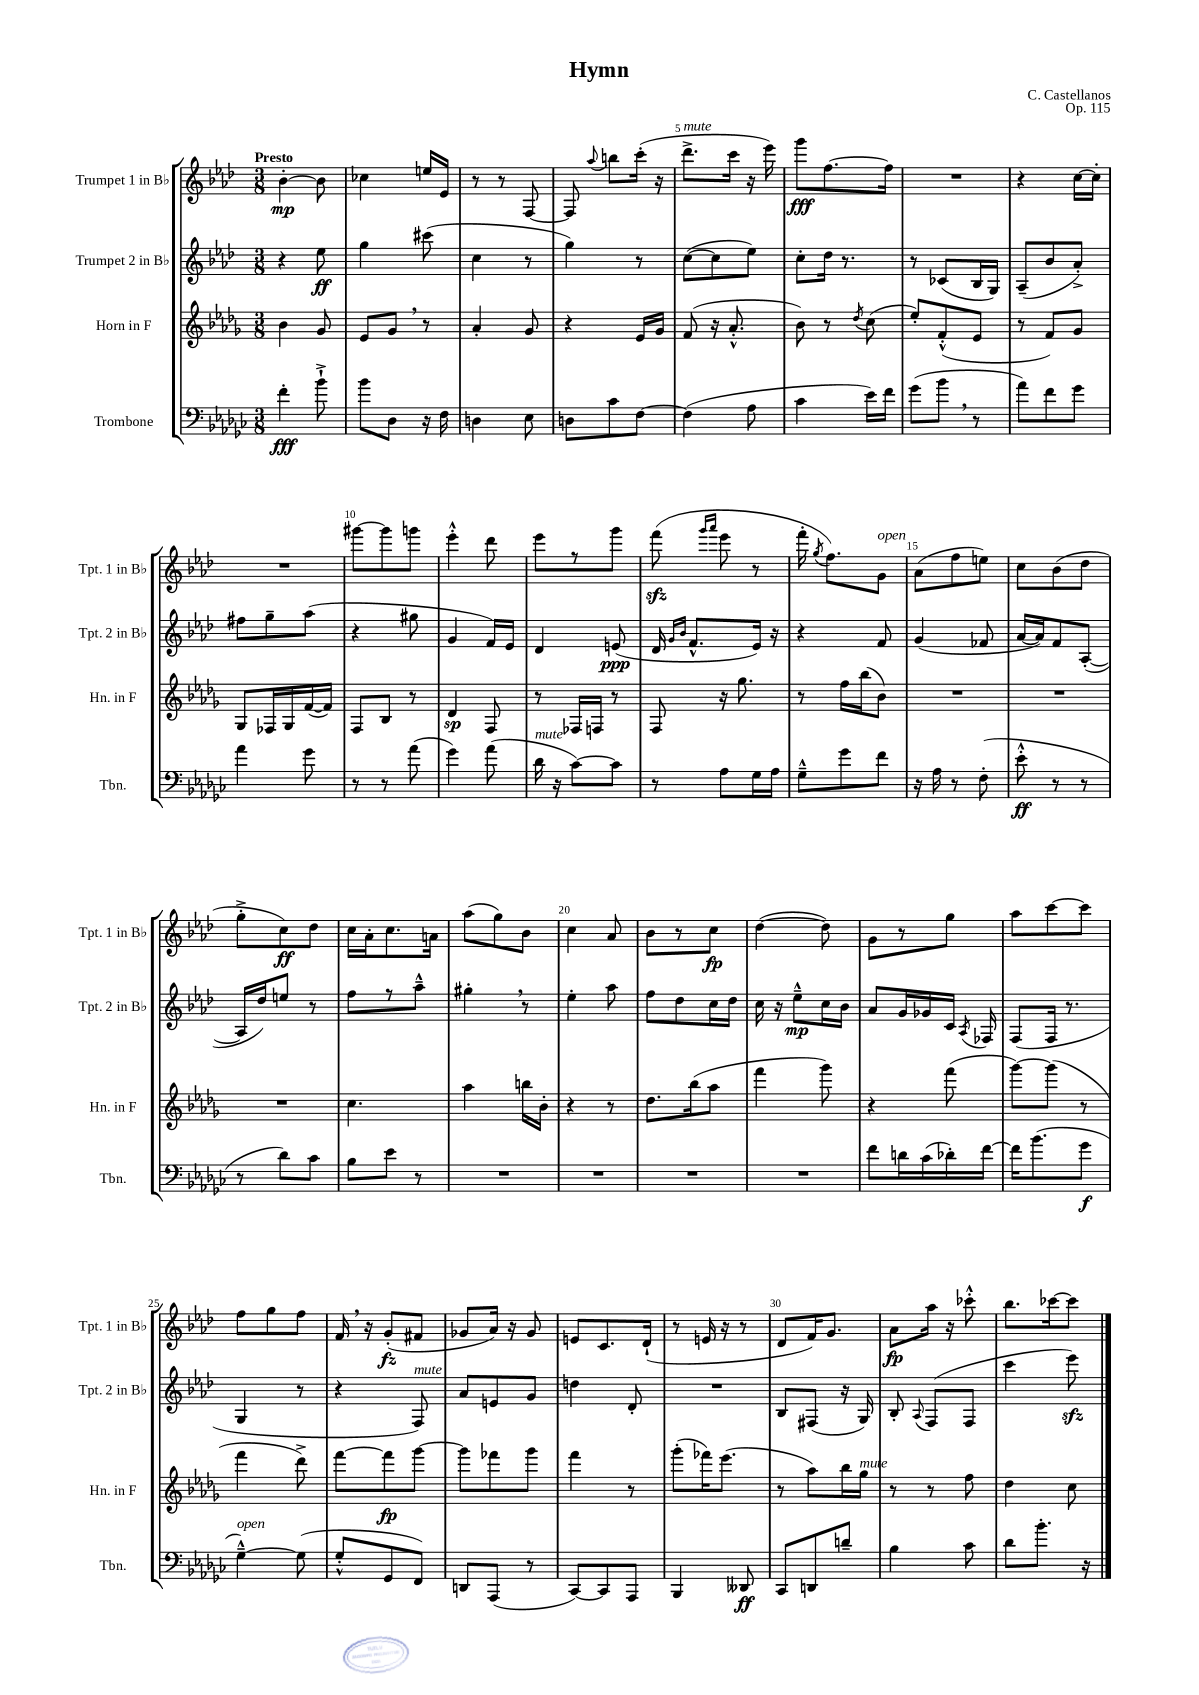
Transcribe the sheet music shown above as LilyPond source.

\header { title = "Hymn" composer = "C. Castellanos" opus = "Op. 115" }
<<
\new StaffGroup <<
\new Staff = "s0" \with { instrumentName = "Trumpet 1 in Bb" shortInstrumentName = "Tpt. 1 in Bb" } {
    \clef treble \key aes \major \numericTimeSignature \time 3/8 \tempo "Presto"
    \autoBeamOff bes'4~-.\mp bes'8 |
    ces''4 e''16[ ees'16] |
    r8 r8 f8~ |
    f8 \appoggiatura { aes''8 } b''8[ c'''16]-.( r16 |
    des'''8.[->^\markup { \italic "mute" } c'''16] r16 ees'''16) |
    g'''8[\fff f''8.~ f''16] |
    R4. |
    r4 c''16[~ c''16]-. |
    R4. |
    gis'''8[~ gis'''8 g'''8] |
    ees'''4-.-^ des'''8 |
    ees'''8[ r8 g'''8] |
    f'''8\sfz( \grace { g'''16[ aes'''16] } ees'''8 r8 |
    f'''16-. \acciaccatura { g''8 } f''8.[) g'8]^\markup { \italic "open" } |
    aes'8[( f''8 e''8]) |
    c''8[ bes'8( des''8] |
    g''8[-.-> c''8\ff) des''8] |
    c''16[ aes'16-. c''8. a'16] |
    aes''8[( g''8) bes'8] |
    c''4 aes'8 |
    bes'8[ r8 c''8]\fp |
    des''4~( des''8) |
    g'8[ r8 g''8] |
    aes''8[ c'''8~ c'''8] |
    f''8[ g''8 f''8] |
    f'16 \breathe r16 g'8[-.\fz( fis'8] |
    ges'8[ aes'16]) r16 ges'8 |
    e'8[ c'8. des'16]-!( |
    r8 e'16 r16 r8 |
    des'8[ f'16) g'8.] |
    aes'8[\fp aes''16] r16 ces'''8-.-^ |
    bes''8.[ ces'''16~ ces'''8] \bar "|." |
}
\new Staff = "s1" \with { instrumentName = "Trumpet 2 in Bb" shortInstrumentName = "Tpt. 2 in Bb" } {
    \clef treble \key aes \major \numericTimeSignature \time 3/8
    \autoBeamOff r4 ees''8\ff |
    g''4 cis'''8( |
    c''4 r8 |
    g''4) r8 |
    c''8[~( c''8 ees''8]) |
    c''8[-. des''16] r8. |
    r8 ces'8[( bes16 g16]) |
    aes8[--( bes'8 aes'8]-.->) |
    fis''8[ g''8-- aes''8]( |
    r4 gis''8 |
    g'4 f'16[) ees'16] |
    des'4 e'8\ppp( |
    des'16 \grace { g'16[ bes'16] } f'8.[-^ ees'16]) r16 |
    r4 f'8 |
    g'4( fes'8 |
    aes'16[~ aes'16) f'8 aes8]~-.( |
    aes16[ des''16) e''8] r8 |
    f''8[ r8 aes''8]---^ |
    gis''4-. \breathe r8 |
    ees''4-. aes''8 |
    f''8[ des''8 c''16 des''16] |
    c''16 r16 ees''8[---^\mp c''16 bes'16] |
    aes'8[ g'16 ges'16 c'16] \acciaccatura { aes8 } fes16 |
    f8[( f16] r8. |
    g4 r8 |
    r4 f8^\markup { \italic "mute" }) |
    aes'8[ e'8 g'8] |
    d''4 des'8-. |
    R4. |
    bes8[ fis8]( r16 g16) |
    bes8-. \appoggiatura { aes8 } f8[( f8] |
    c'''4 ees'''8\sfz) \bar "|." |
}
\new Staff = "s2" \with { instrumentName = "Horn in F" shortInstrumentName = "Hn. in F" } {
    \clef treble \key des \major \numericTimeSignature \time 3/8
    \autoBeamOff bes'4 ges'8 |
    ees'8[ ges'8] \breathe r8 |
    aes'4-. ges'8 |
    r4 ees'16[ ges'16] |
    f'8( r16 aes'8.-.-^ |
    bes'8) r8 \acciaccatura { des''8 } c''8( |
    ees''8[-.) f'8-.-^( ees'8] |
    r8 f'8[) ges'8] |
    ges8[ fes16 ges16 f'16~( f'16]) |
    f8[ bes8] r8 |
    des'4\sp f8 |
    r8 fes16[ f16] r8 |
    f8 r16 ges''8. |
    r8 f''16[ bes''16( bes'8]) |
    R4. |
    R4. |
    R4. |
    c''4. |
    aes''4 b''16[ bes'16]-. |
    r4 r8 |
    des''8.[ bes''16( aes''8] |
    f'''4 ges'''8) |
    r4 f'''8( |
    ges'''8[~) ges'''8]( r8 |
    f'''4 des'''8->) |
    f'''8[~ f'''8\fp ges'''8]~ |
    ges'''8[ fes'''8 ges'''8] |
    f'''4 r8 |
    ges'''8[-.( fes'''16) ees'''8.]( |
    r8 aes''8[) bes''16 ges''16]^\markup { \italic "mute" } |
    r8 r8 f''8 |
    des''4 c''8 \bar "|." |
}
\new Staff = "s3" \with { instrumentName = "Trombone" shortInstrumentName = "Tbn." } {
    \clef bass \key ges \major \numericTimeSignature \time 3/8
    \autoBeamOff f'4-.\fff bes'8-!-> |
    bes'8[ des8] r16 f16 |
    d4 ees8 |
    d8[ ces'8 f8]~ |
    f4( aes8 |
    ces'4 ees'16[) f'16] |
    ges'8[( bes'8] \breathe r8 |
    aes'8[) f'8 ges'8] |
    aes'4 ges'8 |
    r8 r8 aes'8( |
    ges'4) aes'8( |
    des'16^\markup { \italic "mute" } r16 ces'8[~) ces'8] |
    r8 aes8[ ges16 aes16] |
    ges8[---^ ges'8 f'8] |
    r16 aes16 r8 f8-.( |
    ees'8-.-^\ff r8 r8 |
    r8 des'8[) ces'8] |
    bes8[ ees'8] r8 |
    R4. |
    R4. |
    R4. |
    R4. |
    f'8[ d'16 ces'16( des'16-.) f'16]~ |
    f'16[ bes'8.( ges'8]\f |
    ges4~---^^\markup { \italic "open" }) ges8( |
    ges8[-.-^ ges,8 f,8]) |
    d,8[ aes,,8]( r8 |
    ces,8[~) ces,8 aes,,8] |
    bes,,4 deses,8\ff |
    ces,8[ d,8 d'8]-- |
    bes4 ces'8 |
    des'8[ bes'8.]-. r16 \bar "|." |
}
>>
>>
\layout { \context { \Score \override BarNumber.break-visibility = ##(#f #t #t) barNumberVisibility = #(every-nth-bar-number-visible 5) } }
